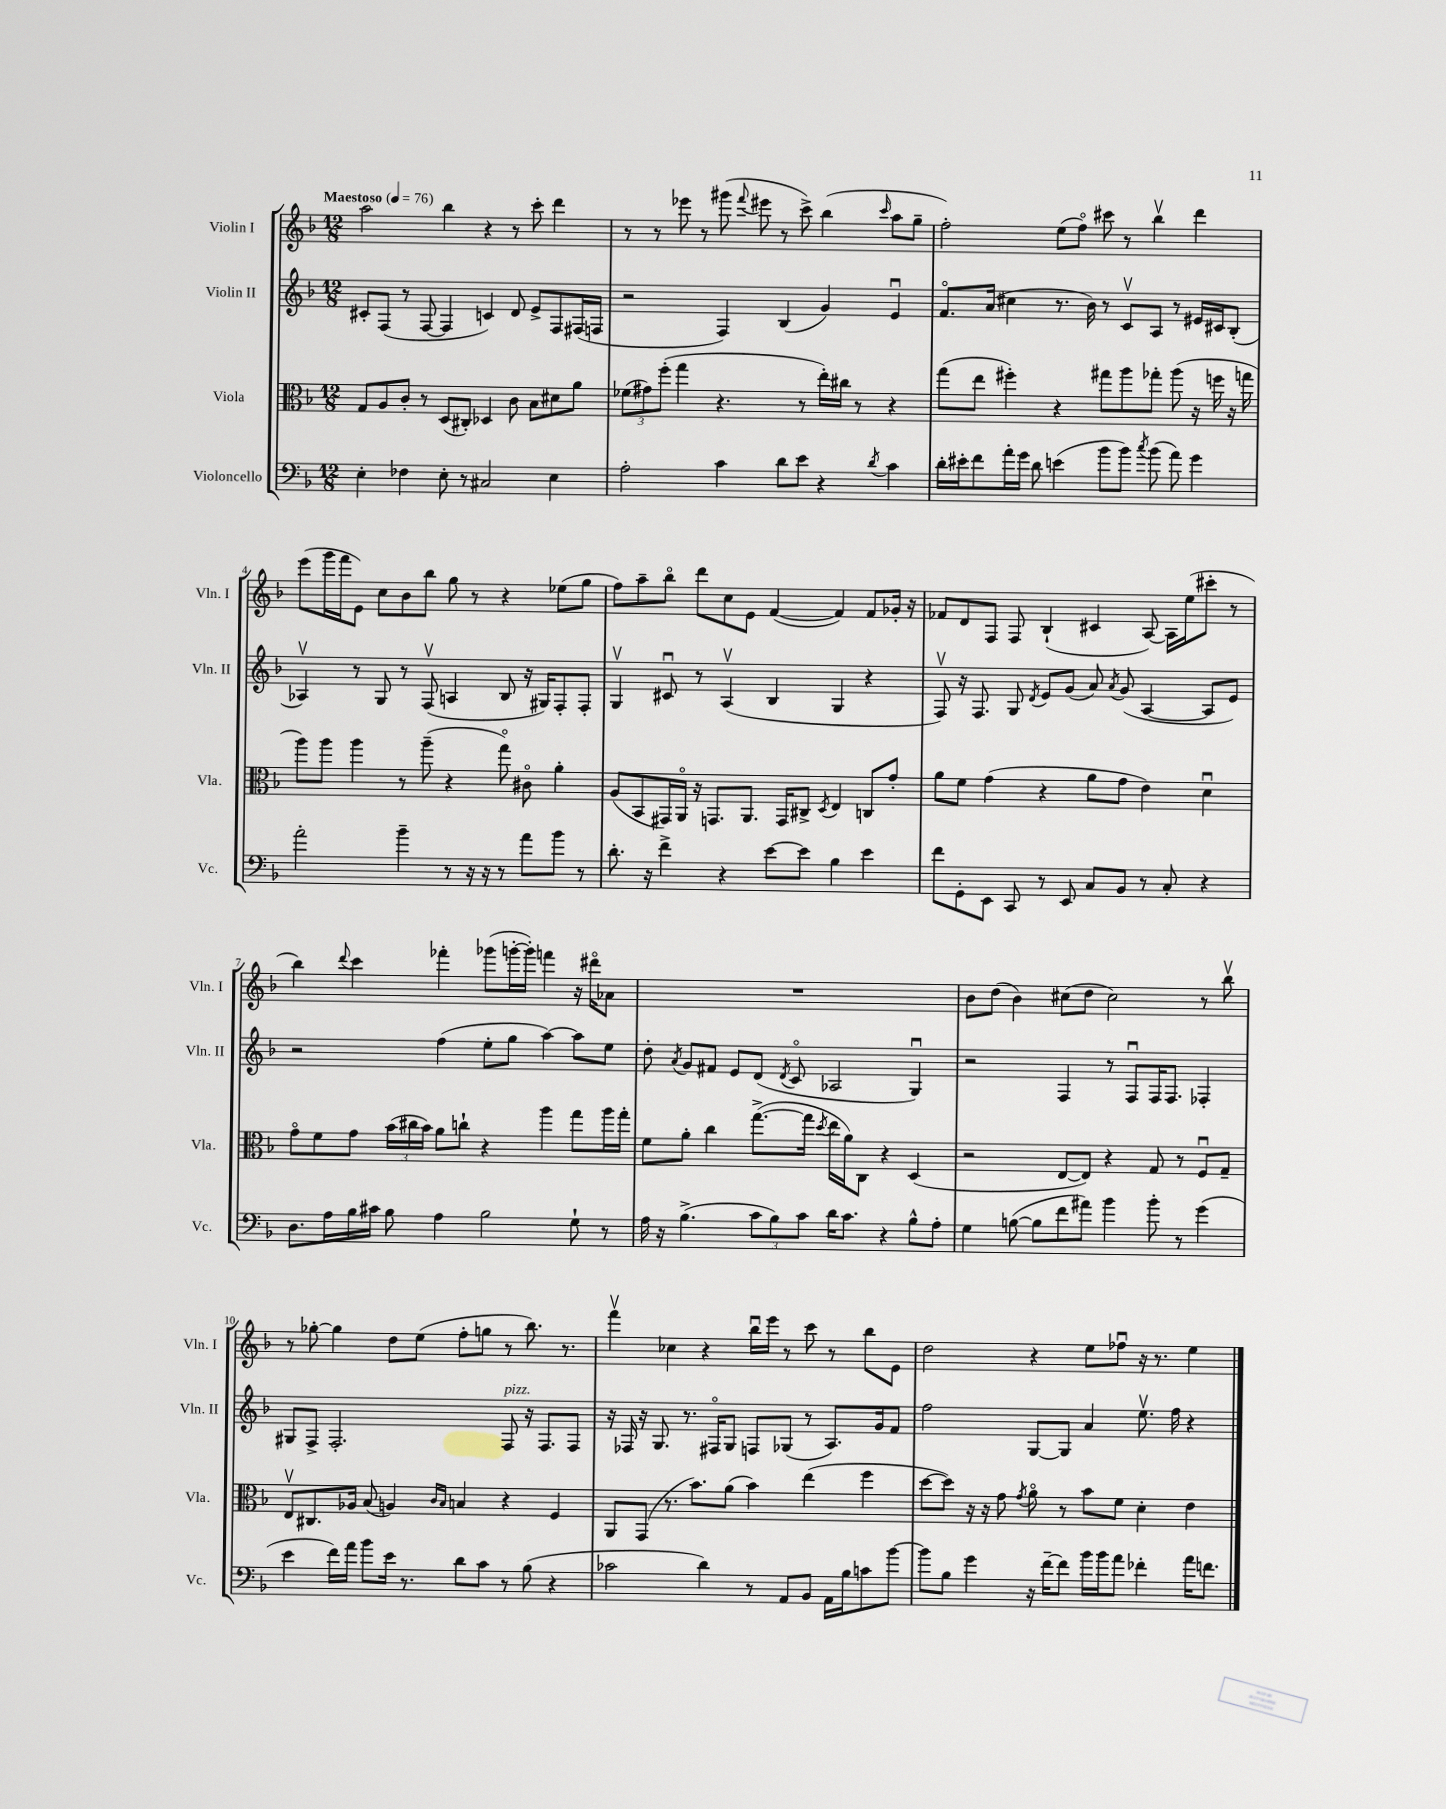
<<
\new StaffGroup <<
\new Staff = "s0" \with { instrumentName = "Violin I" shortInstrumentName = "Vln. I" } {
    \clef treble \key f \major \numericTimeSignature \time 12/8 \tempo "Maestoso" 4 = 76
    \autoBeamOff a''2 bes''4 r4 r8 c'''8-. d'''4 |
    r8 r8 ees'''8 r8 gis'''8( \appoggiatura { f'''8 } eis'''8 r8 c'''8->) bes''4( \grace { c'''16 } a''8[ g''8]-- |
    f''2-.) e''8[( f''8]\flageolet) cis'''8 r8 bes''4\upbow d'''4 |
    e'''8[( g'''16 f'''16 e'8]) c''8[ bes'8 bes''8] g''8 r8 r4 ees''8[( g''8] |
    f''8[) a''8-- bes''8]\flageolet d'''8[ c''8 e'8] f'4~( f'4) f'8[ ges'16]-. r16 |
    fes'8[ d'8 f8] f8 bes4-!( cis'4 a8~) a16[ e''16( cis'''8]-. r8 |
    bes''4) \appoggiatura { d'''8 } c'''4 fes'''4-. ges'''8[( g'''16~-. g'''16]-.) f'''4 r16 dis'''16[\flageolet aes'8] |
    R1. |
    bes'8[ d''8]( bes'4) cis''8[( d''8] cis''2) r8 bes''8\upbow |
    r8 ges''8~-. ges''4 d''8[ e''8]( f''8[-. g''8] r8 bes''8.) r8. |
    f'''4\upbow ces''4 r4 bes''16[\downbow e'''16] r8 c'''8 r8 bes''8[ e'8] |
    d''2 r4 e''8[ fes''8]\downbow r16 r8. e''4 \bar "|." |
}
\new Staff = "s1" \with { instrumentName = "Violin II" shortInstrumentName = "Vln. II" } {
    \clef treble \key f \major \numericTimeSignature \time 12/8
    \autoBeamOff cis'8[-. f8]( r8 f8~ f4 c'4) d'8 e'8[-> f8 fis16( f16] |
    r2 f4) bes4( g'4) e'4\downbow |
    f'8.[\flageolet a'16]( cis''4 r8. bes'16) r8 c'8[\upbow a8] r8 eis'16[ cis'16 bes8]-.( |
    aes4\upbow) r8 g8 r8 f8\upbow( a4 bes8 r16 gis16[) f8-. f8]-. |
    g4\upbow cis'8\downbow r8 a4\upbow( bes4 g4 r4 |
    f8\upbow) r16 f8. g8 \acciaccatura { d'8 } e'8[ g'8]( a'8) \acciaccatura { a'8 } g'8( a4~ a8[ e'8]) |
    r2 f''4( e''8[-. g''8] a''4~) a''8[ e''8] |
    d''8-. \acciaccatura { a'8 } g'8[ fis'8] e'8[ d'8]( \acciaccatura { d'8 } c'8\flageolet aes2 g4\downbow) |
    r2 f4 r8 f8[\downbow f16 f8.] fes4-. |
    gis8[ f8]-> f2.-. f8^\markup { \italic "pizz." } r16 f8.[ f8] |
    r16 fes16 r16 g8. r8. fis16[\flageolet g8] f8[ ges8]( r8 a8.[) g'16 f'8] |
    f''2 g8[~ g8] a'4 e''8.\upbow f''16 r4 \bar "|." |
}
\new Staff = "s2" \with { instrumentName = "Viola" shortInstrumentName = "Vla." } {
    \clef alto \key f \major \numericTimeSignature \time 12/8
    \autoBeamOff g8[ a8 c'8]-. r8 d8[( cis8]-.) des4 c'8 bes8[ dis'8 a'8] |
    \tuplet 3/2 { fes'8[( gis'8) f''8]-.( } g''4 r4. r8 e''16[-.) cis''16] r8 r4 |
    g''8[( e''8] fis''4-.) r4 gis''8[ a''8 ges''8]-. a''8( r16 f''16 r16 g''16 |
    a''8[) a''8] a''4 r8 a''8--( r4 g''8\flageolet) cis'8\flageolet a'4-. |
    a8[( bes,8 gis,16) a,16]\flageolet r16 g,8.[ a,8.] g,16[ cis8]-> \acciaccatura { d8 } e4 c8[ g'8]-. |
    a'8[ f'8] g'4( r4 a'8[ g'8] e'4) d'4\downbow |
    g'8[\flageolet f'8 g'8] \tuplet 3/2 { bes'16[( cis''16 bes'16]) } a'8[ c''8]-! r4 a''4 g''8[ a''16 g''16]-. |
    f'8[ a'8]-. c''4 g''8.[~->( g''16] \acciaccatura { d''8 } e''16[ a'16) c8] r4 d4( |
    r2 e8[~ e8]) r4 g8 r8 f8[\downbow g8]-- |
    e8[\upbow cis8. aes16] bes8( a4) \grace { c'16[ bes16] } b4 r4 f4 |
    a,8[ g,8]( r8. bes'8.[) a'8]( bes'4) e''4( f''4 |
    d''8[~ d''8]) r16 r16 g'8 \acciaccatura { g'8 } a'8\flageolet r8 bes'8[ f'8] d'4-. e'4 \bar "|." |
}
\new Staff = "s3" \with { instrumentName = "Violoncello" shortInstrumentName = "Vc." } {
    \clef bass \key f \major \numericTimeSignature \time 12/8
    \autoBeamOff e4-. fes4 e8-. r8 cis2 e4 |
    a2-. c'4 d'8[ e'8] r4 \acciaccatura { d'8 } c'4 |
    d'16[-. eis'16-. f'8 a'16-. g'16] d'8 e'4( bes'8[ bes'8]) \acciaccatura { c''8 } bes'8( a'8) g'4 |
    a'2-. bes'4-- r8 r16 r16 r8 a'8[ bes'8] r8 |
    d'8.-. r16 f'4-> r4 e'8[~ e'8] bes4 e'4 |
    f'8[ g,8-. e,8] c,8 r8 e,8 c8[ bes,8] r8 c8-. r4 |
    d8.[ a16 bes16 cis'16] bes8 a4 bes2 g8-! r8 |
    a16 r16 bes4.->( \tuplet 3/2 { c'8[ bes8) c'8] } d'16[ c'8.] r4 bes8[-^ a8]-. |
    g4 b8~( b8[ f'8 ais'8]) bes'4 bes'8-. r8 g'4( |
    e'4 f'16[) a'16] bes'8[ e'16] r8. d'8[ c'8] r8 bes8( r4 |
    ces'2 d'4) r8 a,8[ bes,8] a,16[ bes16 c'8 bes'8]~ |
    bes'8[ bes8] g'4 r16 f'16[~-- f'8] bes'16[ bes'16 a'8] fes'4-. a'16[ f'8.] \bar "|." |
}
>>
>>
